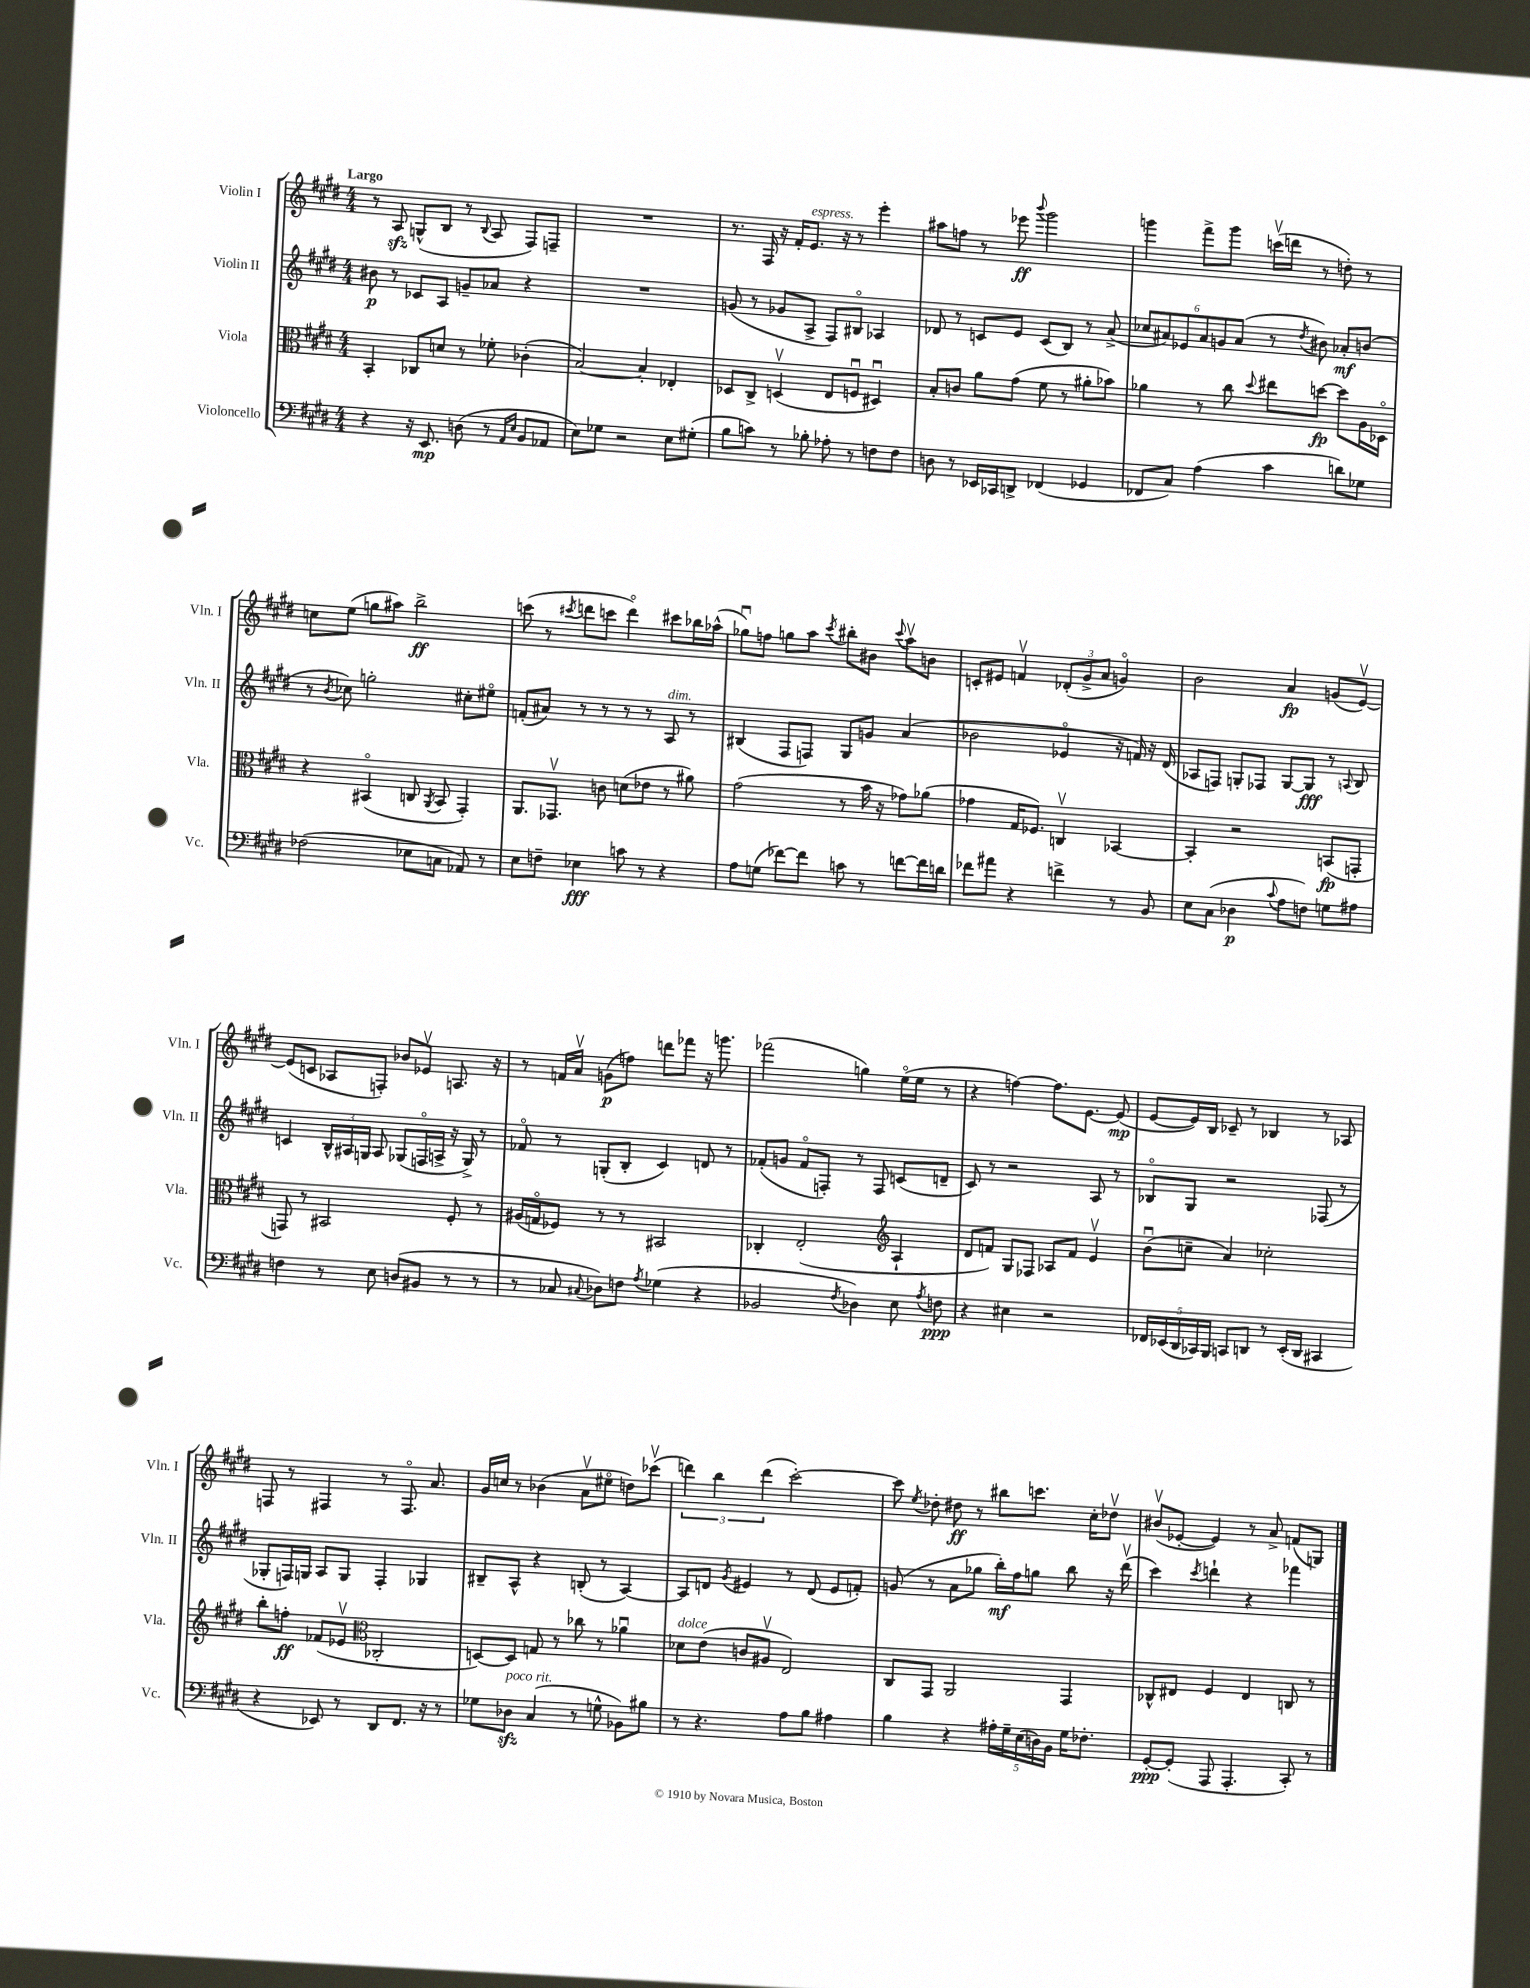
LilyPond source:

<<
\new StaffGroup <<
\new Staff = "s0" \with { instrumentName = "Violin I" shortInstrumentName = "Vln. I" } {
    \clef treble \key e \major \numericTimeSignature \time 4/4 \tempo "Largo"
    \autoBeamOff r8 a8\sfz g8[-^( b8] r8 \appoggiatura { b8 } a8 fis8[) f8]-- |
    R1 |
    r8. fis16 r16 fis'16[-. e'8.]^\markup { \italic "espress." } r16 r8 e'''4-. |
    ais''8[ f''8] r8 ees'''8\ff \appoggiatura { b'''8 } gis'''2 |
    g'''4 fis'''8[-> g'''8] c'''16[\upbow( d'''16] r8 d''8-.) r8 |
    c''8[ e''8]( g''8[ ais''8]) b''2->\ff |
    c'''8( r8 \acciaccatura { cis'''8 } d'''8[ c'''8] d'''4\flageolet) cis'''8[ bes''16 aes''16]-^( |
    ges''8[\downbow) f''8] g''8[ a''8] \acciaccatura { cis'''8 } bis''8[-. bis'8] \appoggiatura { cis'''8 } a''8[\upbow b'8] |
    c'8[-. eis'8] f'4\upbow \tuplet 3/2 { des'8[-.( gis'8-> a'8] } g'4\flageolet) |
    b'2 a'4\fp g'8[( e'8]~\upbow) |
    e'8[( c'8] aes8[ f8]-.) bes'8[ ees'8]\upbow a8. r16 |
    r8 f'16[ a'16]\upbow g'8[\p( f''8]) d'''8[ fes'''8] r16 g'''8. |
    fes'''2( g''4) e''16[\flageolet( e''16] r8 |
    r4 f''4~) f''8.[ e'8.]~ e'8\mp( |
    e'8[~ e'16) b16] ces'8-- r8 bes4 r8 aes8 |
    f8 r8 fis4 r8 fis8.\flageolet a'8. |
    gis'16[ c''16] r8 bes'4( a'8[\upbow eis''8]\flageolet d''8[) ces'''8]\upbow( |
    \tuplet 3/2 { d'''4) b''4 d'''4( } cis'''2~-.) |
    cis'''8 \acciaccatura { e''8 } des''8-. dis''8\ff r8 bis''8[ c'''8.] cis''16[-. des''8]\upbow |
    bis'8[\upbow( ees'8]~-. ees'4) r8 a'8-> f'8[( g8]) \bar "|." |
}
\new Staff = "s1" \with { instrumentName = "Violin II" shortInstrumentName = "Vln. II" } {
    \clef treble \key e \major \numericTimeSignature \time 4/4
    \autoBeamOff bis'8\p r8 ces'8[ a8] g'8[-- aes'8] r4 |
    R1 |
    g'8( r8 ges'8[ a8]-> fis8[) bis8]\flageolet aes4 |
    des'8 r8 c'8[ e'8] c'8[( b8]) r8 a'8->( |
    \tuplet 6/4 { ces''8[ ais'8) ees'8 ais'8 g'8 ais'8]( } r8 \acciaccatura { dis''8 } bis'8) aes'8[-.\mf b'8]( |
    r8 \acciaccatura { b'8 } ces''8) g''2-. cis''8[-. eis''8]\flageolet |
    f'8[-.( ais'8]) r8 r8 r8 r8 a8^\markup { \italic "dim." } r8 |
    bis4( fis8[ f8]) gis8[ g'8] a'4( |
    bes'2 ees'4\flageolet r16 f'16) r16 dis'16( |
    aes8[ f8]) g8[-. fes8] g8[~ g8]\fff r8 \appoggiatura { a8 } b8 |
    c'4 \tuplet 3/2 { b16[-^ ais16 g16] } ais8 ges8[( f16\flageolet a16]-> r16 ges16->) r8 |
    fes'8\flageolet r8 g8[-.( b8]-. cis'4) d'8 r8 |
    fes'8[-.( g'8] fes'8[\flageolet f8]-.) r8 f8 c'8[( d'8]-- |
    cis'8) r8 r2 a8 r8 |
    bes8[\flageolet gis8] r2 fes8( r8 |
    ges8[-. f16) g16] a8[ g8] f4-. ges4 |
    bis8[-- a8]-^ r4 b8-.( r8 a4~) |
    a8[ d'8] \acciaccatura { gis'8 } eis'4 r8 d'8( eis'8[ f'8]-.) |
    g'8( r8 a'8[ ges''8] b''16[-.\mf) fis''16 g''8] b''8 r16 dis'''16\upbow( |
    cis'''4) \acciaccatura { cis'''8 } d'''4-! r4 fes'''4 \bar "|." |
}
\new Staff = "s2" \with { instrumentName = "Viola" shortInstrumentName = "Vla." } {
    \clef alto \key e \major \numericTimeSignature \time 4/4
    \autoBeamOff b,4-. ces8[ d'8] r8 fes'8-. ces'4-.( |
    b2~) b4-. ees4-. |
    des8[ cis8]-> d4\upbow( e8[ f8]\downbow dis4\downbow) |
    b8[-. c'8] a'8[ gis'8]( fis'8 r8 ais'8[-. bes'8]) |
    aes'4 r8 cis''8 \appoggiatura { dis''8 } eis''8[ d''8]~\fp d''8[ a16 des16]\flageolet |
    r4 bis,4\flageolet( c8 \acciaccatura { a,8 } bis,8 gis,4-.) |
    a,8.[ ges,8.]\upbow c'8 d'8[( ees'8] r8 ais'8) |
    gis'2( r8 b'16 r16 ges'8[) aes'8]( |
    ges'4 gis16[ fes8.]) c4\upbow bes,4~ |
    bes,4-. r2 b,8[\fp( g,8]-. |
    g,8) r8 bis,2 fis8-. r8 |
    ais16[( g16\flageolet fes8]) r8 r8 bis,2 |
    ces4-. e2-.( \clef treble a4-! |
    dis'8[ f'8]) gis8[ fes8] aes8[ f'8] e'4\upbow |
    b'8[\downbow( c''8]-- a'4) ces''2-. |
    b''8[-. f''8]-.\ff fes'8[( ees'8]\upbow \clef alto ces2-. |
    d8[~) d8] g8 r8 ces''8 r8 aes'4\downbow |
    des'8[^\markup { \italic "dolce" } e'8]( c'8[ ais8]\upbow e2) |
    cis8[ gis,8] a,2 gis,4 |
    ces8[-^ eis8] fis4 eis4 c8 r8 \bar "|." |
}
\new Staff = "s3" \with { instrumentName = "Violoncello" shortInstrumentName = "Vc." } {
    \clef bass \key e \major \numericTimeSignature \time 4/4
    \autoBeamOff r4 r16 e,8.\mp d8( r8 \grace { a,16[ e16] } b,8[ aes,8] |
    e8[) ges8] r2 e8[ gis8]-.( |
    b8[ c'8]) r8 bes8-. aes8-. r8 f8[ f8] |
    d8 r8 ees,16[ ces,16 d,8]-> fes,4( ges,4 |
    fes,8[ cis8]) a4( cis'4 d'8[) ges8] |
    fes2( ees8[ c8] aes,8) r8 |
    e8[ f8]-- ees4\fff c'8 r8 r4 |
    a8[ g8]( fes'8[~) fes'8] c'8 r8 f'8[~ f'16 d'16] |
    fes'8[ ais'8] r4 f'4-> r8 b,8 |
    e8[ cis8]( des4\p \appoggiatura { cis'8 } a8[ f8]) g8[ ais8] |
    f4 r8 e8 d8[( bis,8] r8 r8 |
    r8 ces8 \appoggiatura { cis8 } des8[) f8] \acciaccatura { a8 } ges4( r4 |
    bes,2 \acciaccatura { fis8 } des4) e8 \acciaccatura { a8 } f8\ppp |
    r4 eis4 r2 |
    \tuplet 5/4 { fes,16[ ees,16( dis,16 ces,16) b,,16] } c,8[ d,8] r8 ees,16[-.( d,16] cis,4 |
    r4 ees,8) r8 dis,8[ fis,8.] r16 r8 |
    ges8[ des8]\sfz^\markup { \italic "poco rit." } cis4( r8 g8-^ bes,8[) bis8] |
    r8 r4. a8[ b8] ais4 |
    b4 r4 \tuplet 5/4 { ais16[-. gis16-- e16( d16) b,16] } gis16[ fes8.]-. |
    gis,8[~-.\ppp gis,8]-.( a,,8 a,,4.-. cis,8-.) r8 \bar "|." |
}
>>
>>
\layout { \context { \Score \remove "Bar_number_engraver" } }
